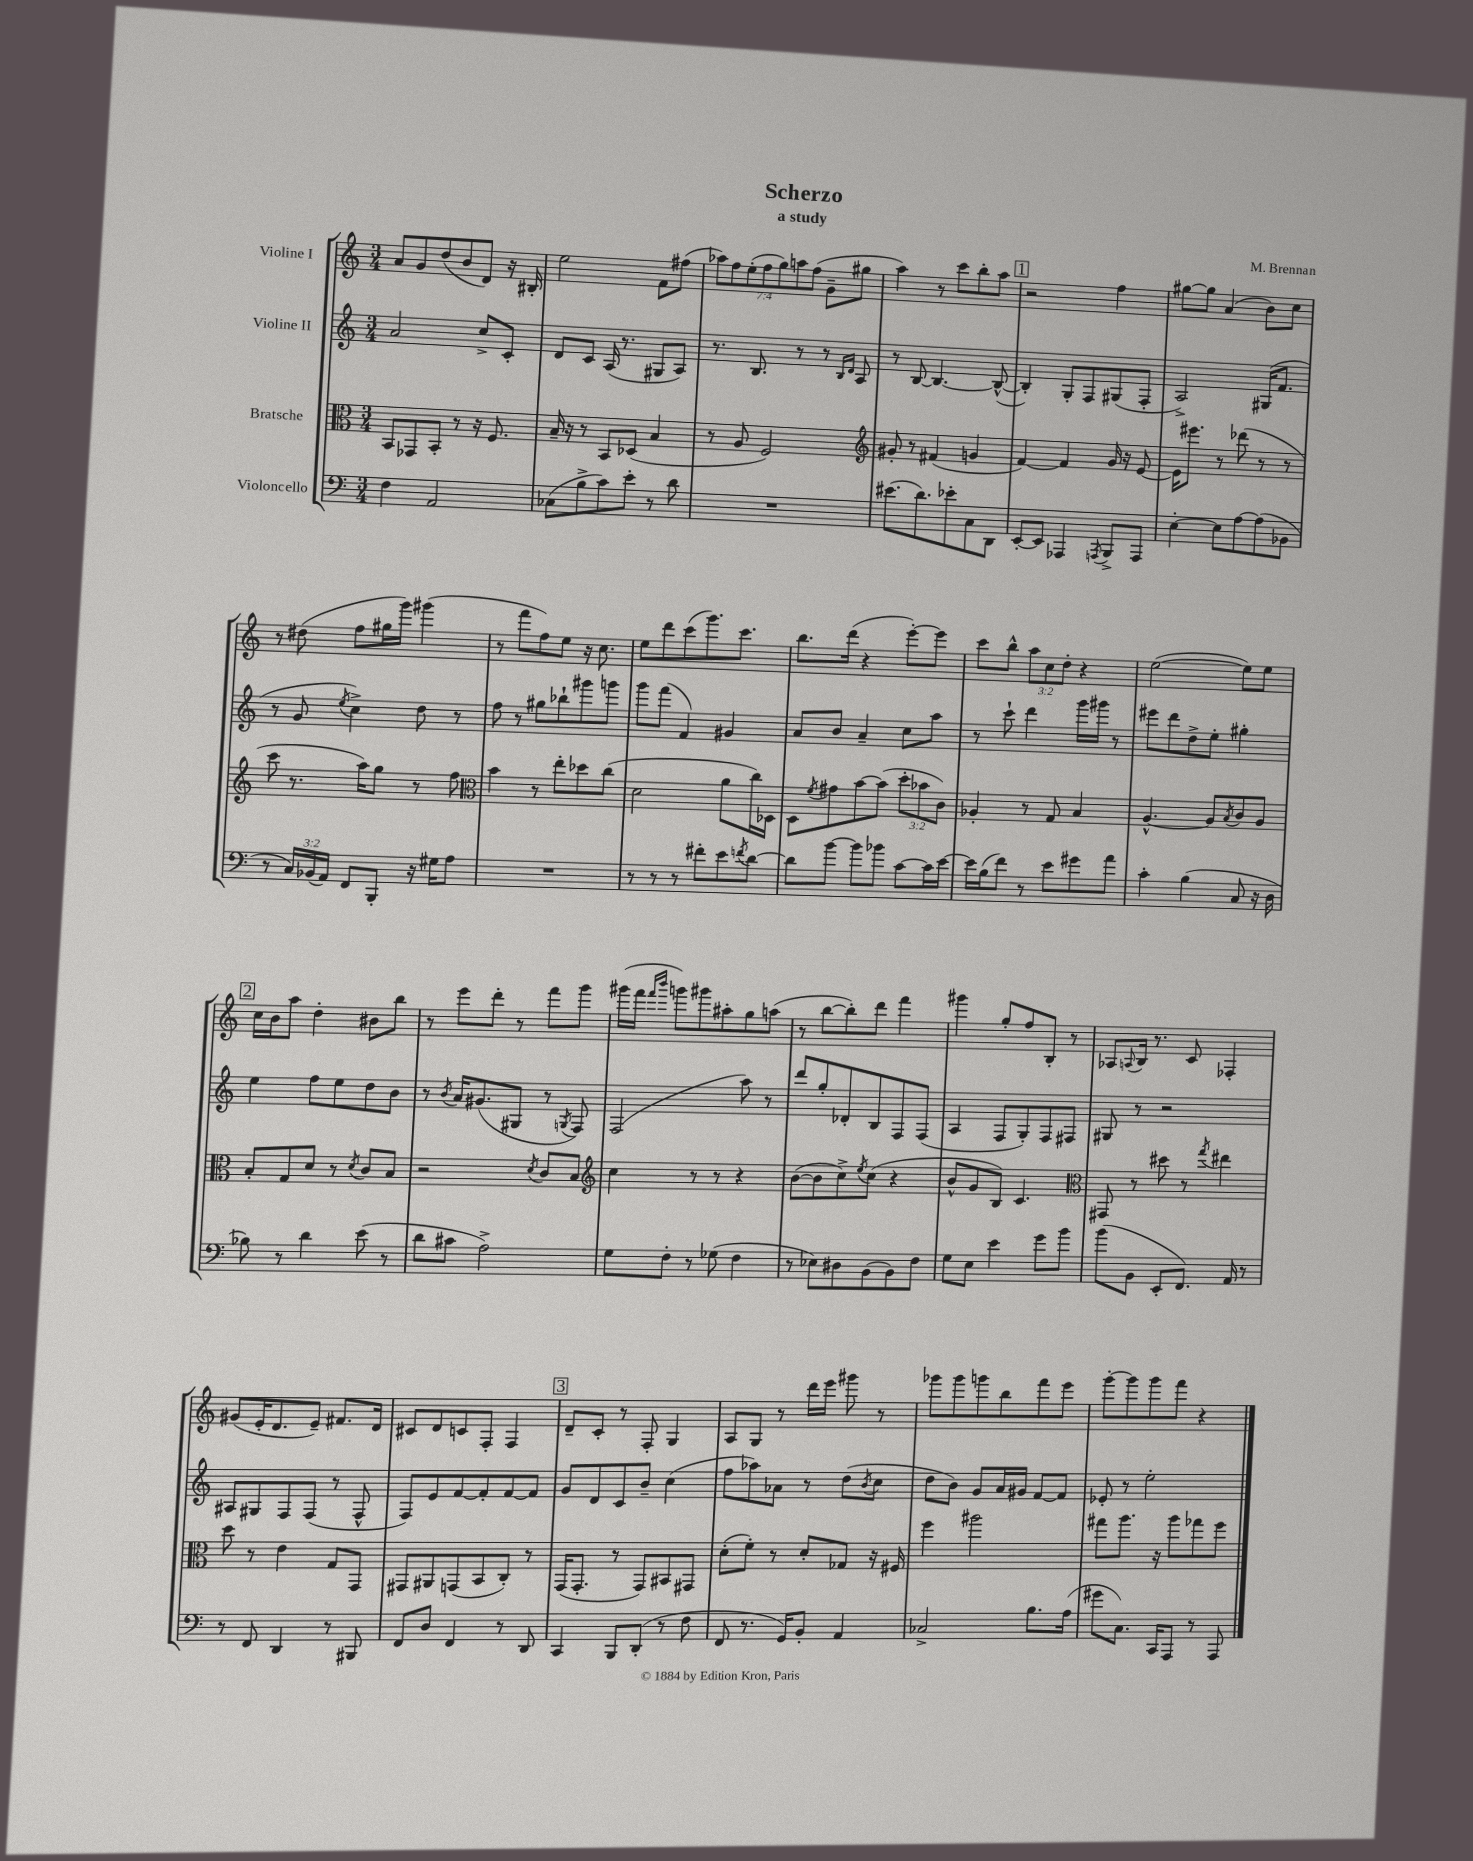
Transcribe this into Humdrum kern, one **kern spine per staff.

**kern	**kern	**kern	**kern
*staff4	*staff3	*staff2	*staff1
*clefF4	*clefC3	*clefG2	*clefG2
*k[]	*k[]	*k[]	*k[]
*M3/4	*M3/4	*M3/4	*M3/4
4F	8BB	2a	8a
.	8GG-	.	8g
2AA	8BB'	.	(8dd
.	8r	.	8b
.	16r	8cc^	8d)
.	8.F	.	.
.	.	8c'	16r
.	.	.	16B#'
=	=	=	=
(8C-	16B~	8d	2ee
.	16r	.	.
8B^	8r	8c	.
8c)	8BB	(16A	.
.	.	8.r	.
8e'	(8D-	.	.
8r	4B	8G#	8f
8d	.	8A)	(8ff#
=	=	=	=
2.r	8r	8.r	14aa-)
.	.	.	14ff
.	8A	.	.
.	.	.	(14ee'
.	.	8.B	.
.	.	.	14ff
.	2F)	.	.
.	.	.	14gg)
.	.	.	14aa
.	.	8r	.
.	.	.	(14ff
.	.	8r	8g~
.	.	16qqB	.
.	.	16qqd	.
.	.	8A	8gg#
=	=	=	=
*	*clefG2	*	*
(8.e#	8g#'	8r	4aa)
.	8r	[8B	.
8.d)	.	.	.
.	(4f#	4.B_	8r
8e-'	.	.	8ccc
8C	4g	.	8bb'
8DD	.	(8B^^_	8aa
=	=	=	=
[8EE'	[4f)	4B'])	2r
8EE]	.	.	.
4AAA-	4f]	8G'	.
.	.	8F	.
8qAAA	.	.	.
8BBB^	16g	(8G#	4ff
.	16r	.	.
8AAA	[8e	8F'	.
=	=	=	=
[4E'	16e]	2A^)	[8gg#
.	8.eee#	.	.
.	.	.	8gg#]
8E]	8r	.	(4a
[8A	(8ddd-	.	.
(8A]	8r	(16G#	8b)
.	.	8.f	.
8BB-	8r	.	8cc
=	=	=	=
8r	8ccc	8r	8r
24C)	8.r	8g	(8dd#
(24BB-	.	.	.
24AA)	.	.	.
.	.	8qee	.
8FF	.	4cc^)	8ff
.	16aa)	.	.
8BBB'	8gg	.	16gg#
.	.	.	16ggg)
16r	8r	8dd	(4ggg#
16G#	.	.	.
8A	8ff	8r	.
=	=	=	=
*	*clefC3	*	*
2.r	4b	8ff	8r
.	.	8r	8fff
.	8r	8gg#	8ff)
.	8ee'	8bb-`	8ee
.	8dd-	8ggg#	16r
.	.	.	8.cc
.	(8cc	8ggg	.
=	=	=	=
8r	2d	8ggg	8ee
8r	.	(8fff	8ddd
8r	.	4f)	(8ccc
8f#'	.	.	8.ggg)
8e	8a	4g#	.
.	.	.	8.ccc
8qf	.	.	.
[8d	16cc)	.	.
.	16D-	.	.
=	=	=	=
8d]	8D	8a	8.bb
.	8qf	.	.
[8b	8g#	8b	.
.	.	.	(16ddd
8b]	[8b	4a~	4r
8b-	(8b]	.	.
[8c	12dd'	8cc	[8eee')
.	12b-	.	.
16c]	.	8aa	8eee]
.	12c)	.	.
[16e	.	.	.
=	=	=	=
16e]	4A-'	8r	8ccc
(16B	.	.	.
8f)	.	8ccc`	8bb^^
8r	8r	4ddd	12aa
.	.	.	12cc
8e	8G	.	.
.	.	.	12dd'
8g#	4B	16ggg	4r
.	.	16ggg#	.
8a	.	8r	.
=	=	=	=
4c'	[4.A^^	8eee#	([2ee
.	.	8ddd	.
(4B	.	8dd^	.
.	8A]	8ee'	.
.	8qB	.	.
8C	8c	4gg#'	8ee])
16r	8A	.	8ee
16D	.	.	.
=	=	=	=
8B-)	8B'	4ee	16cc
.	.	.	16b
8r	8G	.	8aa
4d	8d	8ff	4dd'
.	8r	8ee	.
.	8qd	.	.
(8e	8c	8dd	8b#
8r	8B	8b	8bb
=	=	=	=
8d	2r	8r	8r
.	.	8qb	.
8c#	.	16a	8eee
.	.	(8.g#	.
2A^)	.	.	8ddd'
.	.	8G#	8r
.	8qd	.	.
.	8c	8r	8fff
.	.	8qG	.
.	8B	8F)	8ggg
=	=	=	=
*	*clefG2	*	*
8G	4cc	(2F	(16ggg#
.	.	.	16fff
.	.	.	16qqfff
.	.	.	16qqbbb
8F'	.	.	8ggg)
8r	8r	.	8ggg#
(8G-	8r	.	8aa#'
4F	4r	8aa)	8gg
.	.	8r	(8aa
=	=	=	=
8r	([8b	8ddd	8r
8E-)	8b]	8gg'	[8bb
8D#	8cc^)	8d-'	8bb'])
.	8qee	.	.
(8BB	(8cc	8B	8ddd
8BB)	4r	8F	4fff
8F	.	(8F	.
=	=	=	=
8G	8b^^	4A	4ggg#
8E	8g	.	.
4e	8B)	8F	8gg'
.	4.c	8G')	8ff
8g	.	8F	8B'
8b	.	8F#	8r
=	=	=	=
*	*clefC3	*	*
(8b	8GG#	8G#	8A-
.	.	.	8qqA
8BB	8r	8r	16B
.	.	.	8.r
8EE'	8dd#	2r	.
8.FF)	8r	.	8c
.	8qgg	.	.
.	4ee#	.	4F-'
16AA	.	.	.
8r	.	.	.
=	=	=	=
8r	8dd	8A#	(8g#
8FF	8r	8G#	16e'
.	.	.	8.d
4DD	4e	8F	.
.	.	(8F	8e~)
8r	8G	8r	8.f#
8BBB#	8GG	8F^^	.
.	.	.	16d
=	=	=	=
8FF	8GG#	8F)	8c#
8D	8AA#	8e	8d
4FF	(8GG	[8f	8c
.	8BB	8f']	8F'
8r	8C')	[8f	4F
8DD	8r	8f]	.
=	=	=	=
4CC	(16GG	8g	8d~
.	8.GG'	.	.
.	.	8d	8c'
8BBB	8r	8c	8r
(8DD'	8GG)	8b~	8F'
8r	8BB#	(4cc	4G
8F	8GG#	.	.
=	=	=	=
8FF	(8d'	8ff	8A
8.r	8f')	8aa-)	8G
.	8r	8a-	8r
16GG)	.	.	.
8BB'	8d'	8r	16ddd
.	.	.	16eee
4AA	8G-	(8dd	8ggg#
.	.	8qb	.
.	16r	8cc	8r
.	16F#	.	.
=	=	=	=
2C-^	4ff	8dd	8ggg-
.	.	8b)	8ggg-
.	2aa#	8g	8ggg
.	.	16a	8bb
.	.	16g#	.
8.B	.	[8f	8fff
.	.	8f]	8eee
(16A	.	.	.
=	=	=	=
8g#	8gg#	8e-'	[8ggg'
8.C)	8.aa	8r	8ggg]
.	.	2ee'	8ggg
16CC	16r	.	.
8AAA	8aa	.	8fff
8r	8gg-	.	4r
8AAA	8ff	.	.
==	==	==	==
*-	*-	*-	*-
